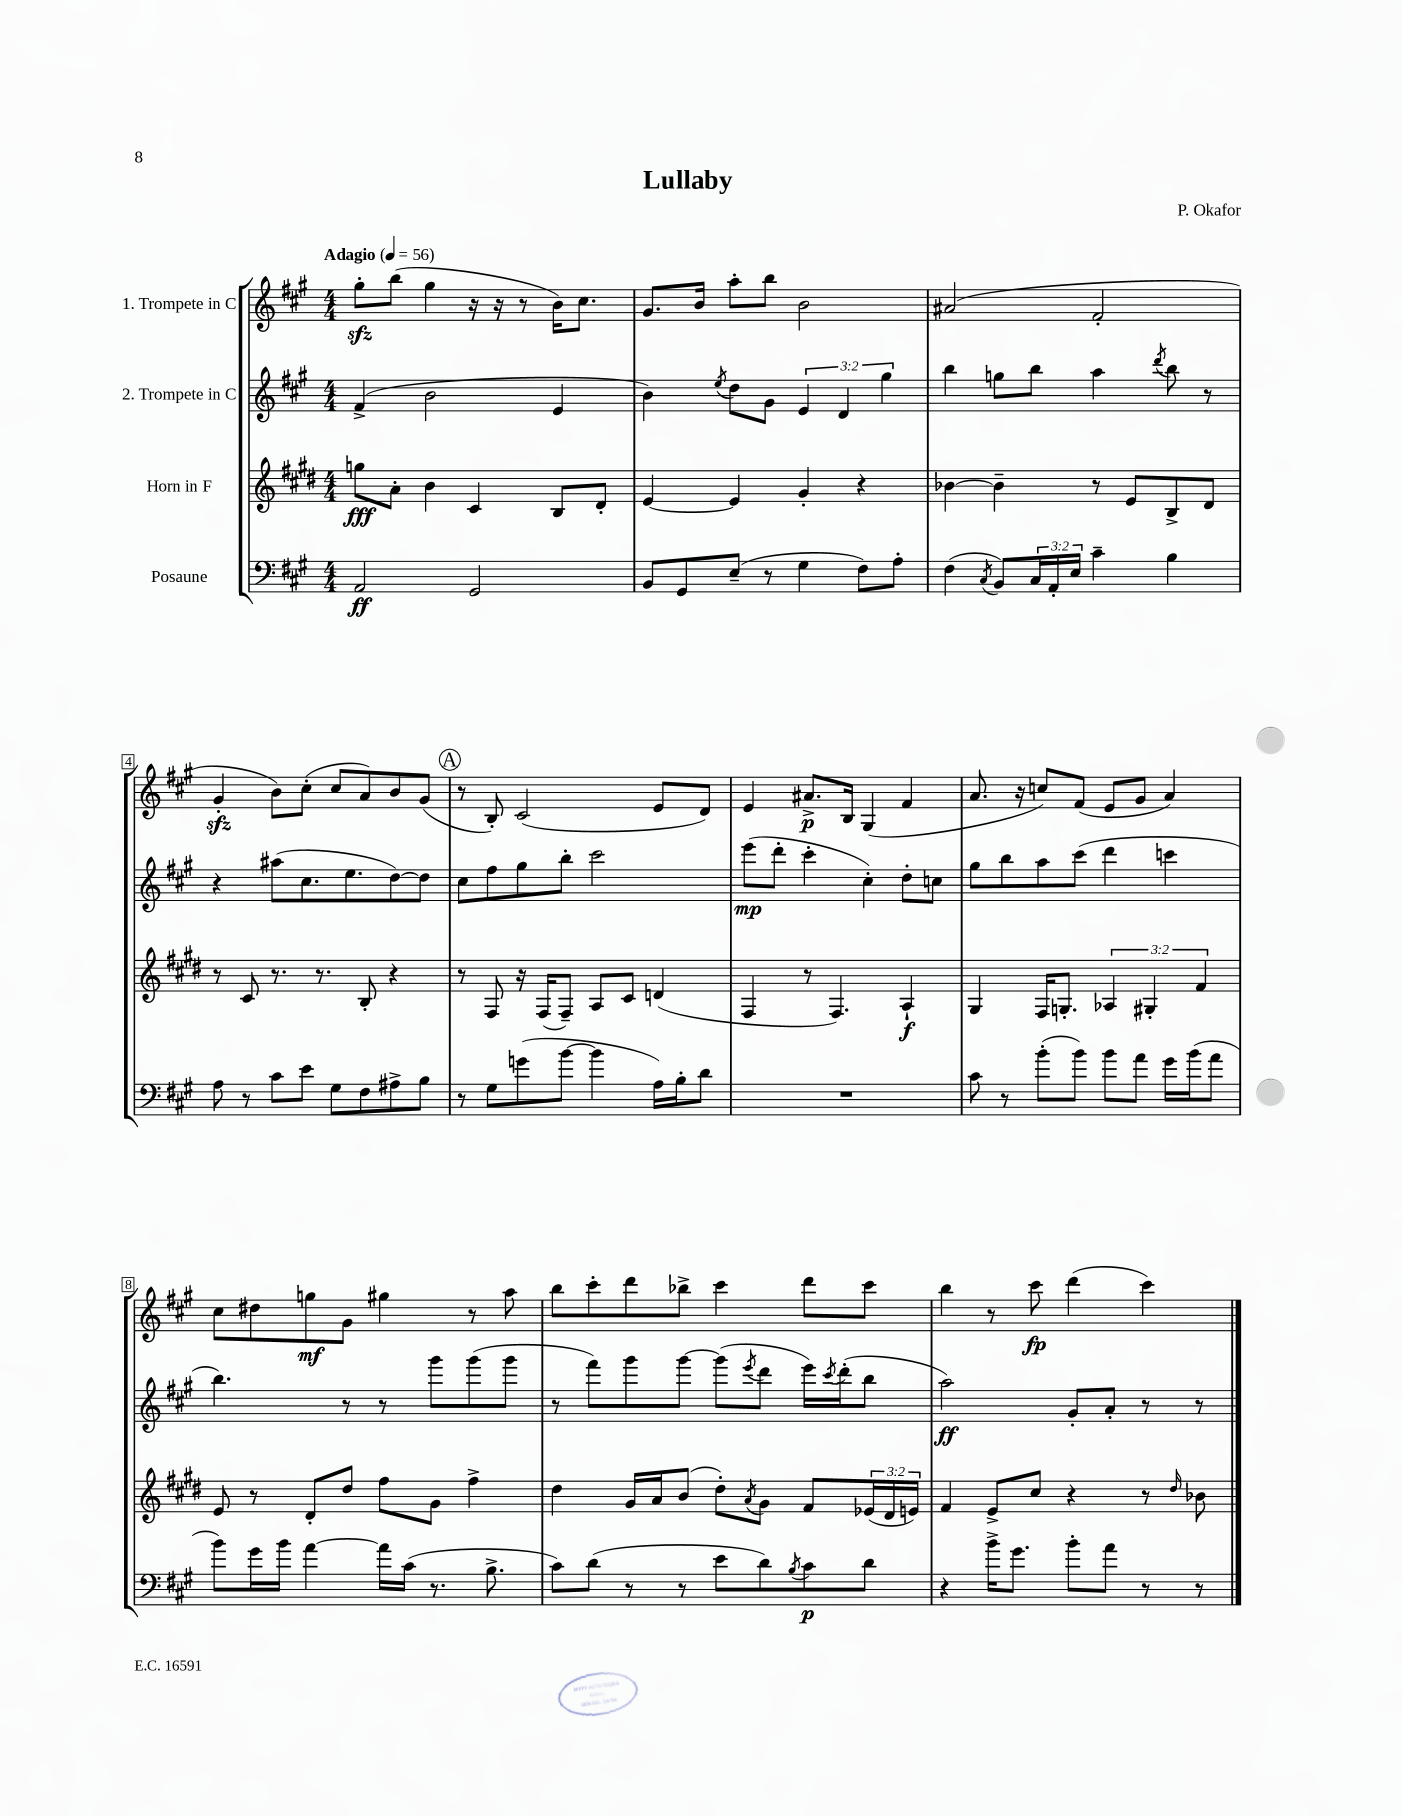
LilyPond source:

\header { title = "Lullaby" composer = "P. Okafor" }
<<
\new StaffGroup <<
\new Staff = "s0" \with { instrumentName = "1. Trompete in C" } {
    \clef treble \key a \major \numericTimeSignature \time 4/4 \tempo "Adagio" 4 = 56
    gis''8-.\sfz b''8( gis''4 r16 r16 r8 b'16) cis''8. |
    gis'8. b'16 a''8-. b''8 b'2 |
    ais'2( fis'2-. |
    gis'4-.\sfz b'8) cis''8-.( cis''8 a'8) b'8 gis'8( |
    \mark \markup { \circle "A" } r8 b8-.) cis'2( e'8 d'8) |
    e'4 ais'8.->\p b16 gis4( fis'4 |
    a'8. r16 c''8) fis'8( e'8 gis'8 a'4) |
    cis''8 dis''8 g''8\mf gis'8 gis''4 r8 a''8 |
    b''8 cis'''8-. d'''8 bes''8-> cis'''4 d'''8 cis'''8 |
    b''4 r8 cis'''8\fp d'''4( cis'''4) \bar "|." |
}
\new Staff = "s1" \with { instrumentName = "2. Trompete in C" } {
    \clef treble \key a \major \numericTimeSignature \time 4/4 \override Staff.TupletNumber.text = #tuplet-number::calc-fraction-text
    fis'4->( b'2 e'4 |
    b'4) \acciaccatura { e''8 } d''8 gis'8 \tuplet 3/2 { e'4 d'4 gis''4 } |
    b''4 g''8 b''8 a''4 \acciaccatura { d'''8 } b''8 r8 |
    r4 ais''8( cis''8. e''8. d''8~) d''8 |
    \mark \markup { \circle "A" } cis''8 fis''8 gis''8 b''8-. cis'''2 |
    e'''8\mp( d'''8-. cis'''4-. cis''4-.) d''8-. c''8 |
    gis''8 b''8 a''8 cis'''8( d'''4 c'''4 |
    b''4.) r8 r8 gis'''8 gis'''8( gis'''8 |
    r8 fis'''8) gis'''8 gis'''8~ gis'''8( \acciaccatura { e'''8 } d'''8 e'''16) \acciaccatura { cis'''8 } d'''16-.( b''8 |
    a''2\ff) gis'8-. a'8-. r8 r8 \bar "|." |
}
\new Staff = "s2" \with { instrumentName = "Horn in F" } {
    \clef treble \key e \major \numericTimeSignature \time 4/4 \override Staff.TupletNumber.text = #tuplet-number::calc-fraction-text
    g''8\fff a'8-. b'4 cis'4 b8 dis'8-. |
    e'4~ e'4 gis'4-. r4 |
    bes'4~ bes'4-- r8 e'8 b8-> dis'8 |
    r8 cis'8 r8. r8. b8-. r4 |
    \mark \markup { \circle "A" } r8 fis8 r16 fis16( fis8--) a8 cis'8 d'4( |
    fis4 r8 fis4.) a4-!\f |
    gis4 fis16 g8.-. \tuplet 3/2 { aes4 gis4-. fis'4 } |
    e'8 r8 dis'8-. dis''8 fis''8 gis'8 fis''4-> |
    dis''4 gis'16 a'16 b'8( dis''8-.) \acciaccatura { a'8 } gis'8 fis'8 \tuplet 3/2 { ees'16( dis'16 e'16) } |
    fis'4 e'8-> cis''8 r4 r8 \grace { dis''16 } bes'8 \bar "|." |
}
\new Staff = "s3" \with { instrumentName = "Posaune" } {
    \clef bass \key a \major \numericTimeSignature \time 4/4 \override Staff.TupletNumber.text = #tuplet-number::calc-fraction-text
    a,2\ff gis,2 |
    b,8 gis,8 e8--( r8 gis4 fis8) a8-. |
    fis4( \acciaccatura { cis8 } b,8) \tuplet 3/2 { cis16 a,16-. e16 } cis'4-- b4 |
    a8 r8 cis'8 e'8 gis8 fis8 ais8-> b8 |
    \mark \markup { \circle "A" } r8 gis8 g'8( b'8~ b'4 a16) b16-. d'8 |
    R1 |
    cis'8 r8 b'8-.( b'8) b'8 a'8 gis'16 b'16( a'8 |
    b'8) gis'16 b'16 a'4~ a'16 cis'16( r8. b8.-> |
    cis'8) d'8( r8 r8 e'8 d'8) \acciaccatura { b8 } cis'8\p d'8 |
    r4 b'16-> gis'8. b'8-. a'8 r8 r8 \bar "|." |
}
>>
>>
\layout { \context { \Score \override BarNumber.stencil = #(make-stencil-boxer 0.1 0.3 ly:text-interface::print) } }
